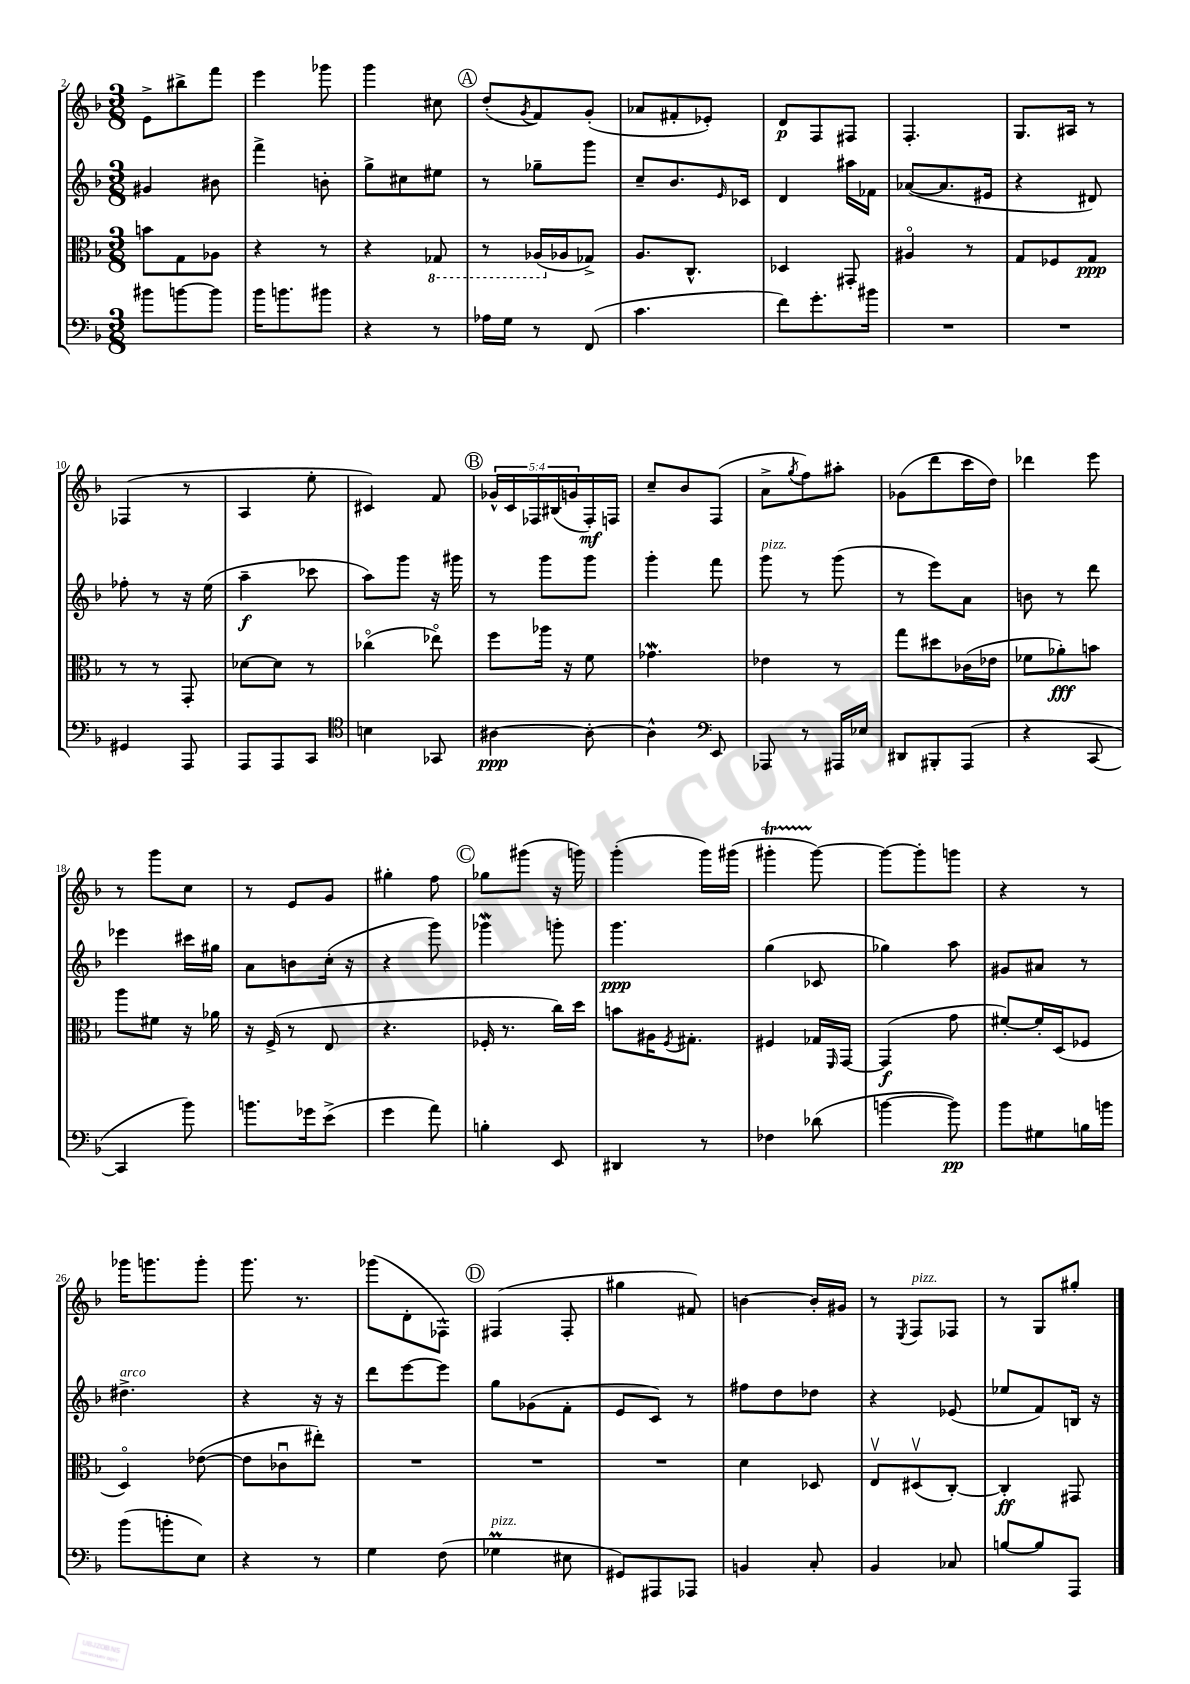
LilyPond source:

<<
\new StaffGroup <<
\new Staff = "s0" {
    \clef treble \key f \major \numericTimeSignature \time 3/8 \override Staff.TupletNumber.text = #tuplet-number::calc-fraction-text
    e'8-> bis''8-> f'''8 |
    e'''4 ges'''8 |
    g'''4 cis''8 |
    \mark \markup { \circle "A" } d''8-.( \acciaccatura { g'8 } f'8) g'8-.( |
    aes'8 fis'8-. ees'8-.) |
    d'8\p f8 fis8 |
    f4.-. |
    g8. ais16 r8 |
    fes4( r8 |
    a4 e''8-. |
    cis'4) f'8 |
    \mark \markup { \circle "B" } \tuplet 5/4 { ges'16-^ c'16 fes16 bis16( g'16 } fes16-.\mf) f16 |
    c''8-- bes'8 f8( |
    a'8-> \acciaccatura { g''8 } f''8) ais''8-. |
    ges'8( d'''8 c'''16 d''16) |
    des'''4 e'''8 |
    r8 g'''8 c''8 |
    r8 e'8 g'8 |
    gis''4-. f''8 |
    \mark \markup { \circle "C" } ges''8 gis'''8( r16 g'''16) |
    g'''4-.( g'''16) gis'''16( |
    gis'''4-.\startTrillSpan gis'''8~\stopTrillSpan) |
    gis'''8~ gis'''8-. g'''8 |
    r4 r8 |
    ges'''16 g'''8. g'''8-. |
    g'''8. r8. |
    ges'''8( d'8-. fes8-^) |
    \mark \markup { \circle "D" } fis4( fis8-. |
    gis''4 fis'8) |
    b'4~ b'16-. gis'16 |
    r8 \acciaccatura { e8 } f8^\markup { \italic "pizz." } fes8 |
    r8 g8 gis''8-. \bar "|." |
}
\new Staff = "s1" {
    \clef treble \key f \major \numericTimeSignature \time 3/8
    gis'4 bis'8 |
    f'''4-> b'8-. |
    g''8-> cis''8 eis''8 |
    \mark \markup { \circle "A" } r8 ges''8-- g'''8 |
    c''8-- bes'8. \grace { e'16 } ces'16 |
    d'4 ais''16 fes'16 |
    aes'8~( aes'8. eis'16 |
    r4 dis'8) |
    fes''8-. r8 r16 e''16( |
    a''4--\f ces'''8 |
    a''8) g'''8 r16 gis'''16 |
    \mark \markup { \circle "B" } r8 g'''8 g'''8 |
    g'''4-. f'''8 |
    g'''8^\markup { \italic "pizz." } r8 g'''8( |
    r8 e'''8) a'8 |
    b'8 r8 d'''8 |
    ees'''4 cis'''16 gis''16 |
    a'8 b'8 c''16-.( r16 |
    r4 g'''8) |
    \mark \markup { \circle "C" } ges'''4\mordent g'''8-. |
    g'''4.\ppp |
    g''4( ces'8 |
    ges''4) a''8 |
    gis'8 ais'8 r8 |
    dis''4.->^\markup { \italic "arco" } |
    r4 r16 r16 |
    d'''8 e'''8~ e'''8 |
    \mark \markup { \circle "D" } g''8 ges'8( f'8-. |
    e'8 c'8) r8 |
    fis''8 d''8 des''8 |
    r4 ees'8( |
    ees''8 f'8) b16 r16 \bar "|." |
}
\new Staff = "s2" {
    \clef alto \key f \major \numericTimeSignature \time 3/8
    b'8 g8 aes8 |
    r4 r8 |
    r4 \ottava #-1 ges,8 |
    \mark \markup { \circle "A" } r8 aes,16( \ottava #0 aes16 ges8->) |
    a8. c8.-^ |
    des4 gis,8-. |
    ais4\flageolet r8 |
    g8 fes8 g8\ppp |
    r8 r8 g,8-. |
    des'8~ des'8 r8 |
    ces''4\flageolet( ees''8\flageolet) |
    \mark \markup { \circle "B" } f''8 aes''16 r16 f'8 |
    ges'4.\mordent |
    ees'4 r8 |
    g''8 dis''8 ces'16( ees'16 |
    fes'8 aes'8-.\fff) b'8 |
    a''8 fis'8 r16 aes'16 |
    r16 f16->( r8 e8 |
    r4. |
    \mark \markup { \circle "C" } fes16-. r8. c''16) d''16 |
    b'8 ais16 \acciaccatura { f8 } gis8.-. |
    fis4 ges16 \grace { f,16 } g,16~ |
    g,4\f( g'8 |
    fis'8~-.) fis'16-. d16( fes8 |
    d4\flageolet) ees'8~( |
    ees'8 ces'8\downbow eis''8-.) |
    R4. |
    \mark \markup { \circle "D" } R4. |
    R4. |
    d'4 des8 |
    e8\upbow dis8\upbow( c8~-.) |
    c4-.\ff gis,8 \bar "|." |
}
\new Staff = "s3" {
    \clef bass \key f \major \numericTimeSignature \time 3/8
    bis'8 b'8~ b'8 |
    bes'16 b'8. bis'8 |
    r4 r8 |
    \mark \markup { \circle "A" } aes16 g16 r8 f,8( |
    c'4. |
    f'8) g'8.-. bis'16 |
    R4. |
    R4. |
    gis,4 a,,8 |
    a,,8 a,,8 c,8 |
    \clef tenor b4 ges,8 |
    \mark \markup { \circle "B" } ais4~\ppp ais8~-. |
    ais4-^ \clef bass e,8 |
    aes,,8 r8 ais,,16 ees16 |
    dis,8 bis,,8-. a,,8( |
    r4 c,8~ |
    c,4 bes'8) |
    b'8. ges'16 e'8->( |
    g'4 a'8) |
    \mark \markup { \circle "C" } b4-. e,8 |
    dis,4 r8 |
    fes4 des'8( |
    b'4~ b'8\pp) |
    bes'8 gis8 b16 b'16 |
    bes'8( b'8-. e8) |
    r4 r8 |
    g4 f8( |
    \mark \markup { \circle "D" } ges4\prall^\markup { \italic "pizz." } eis8 |
    gis,8) ais,,8 aes,,8 |
    b,4 c8-. |
    bes,4 ces8 |
    b8~ b8 a,,8 \bar "|." |
}
>>
>>
\layout { \context { \Score currentBarNumber = #2 } }
